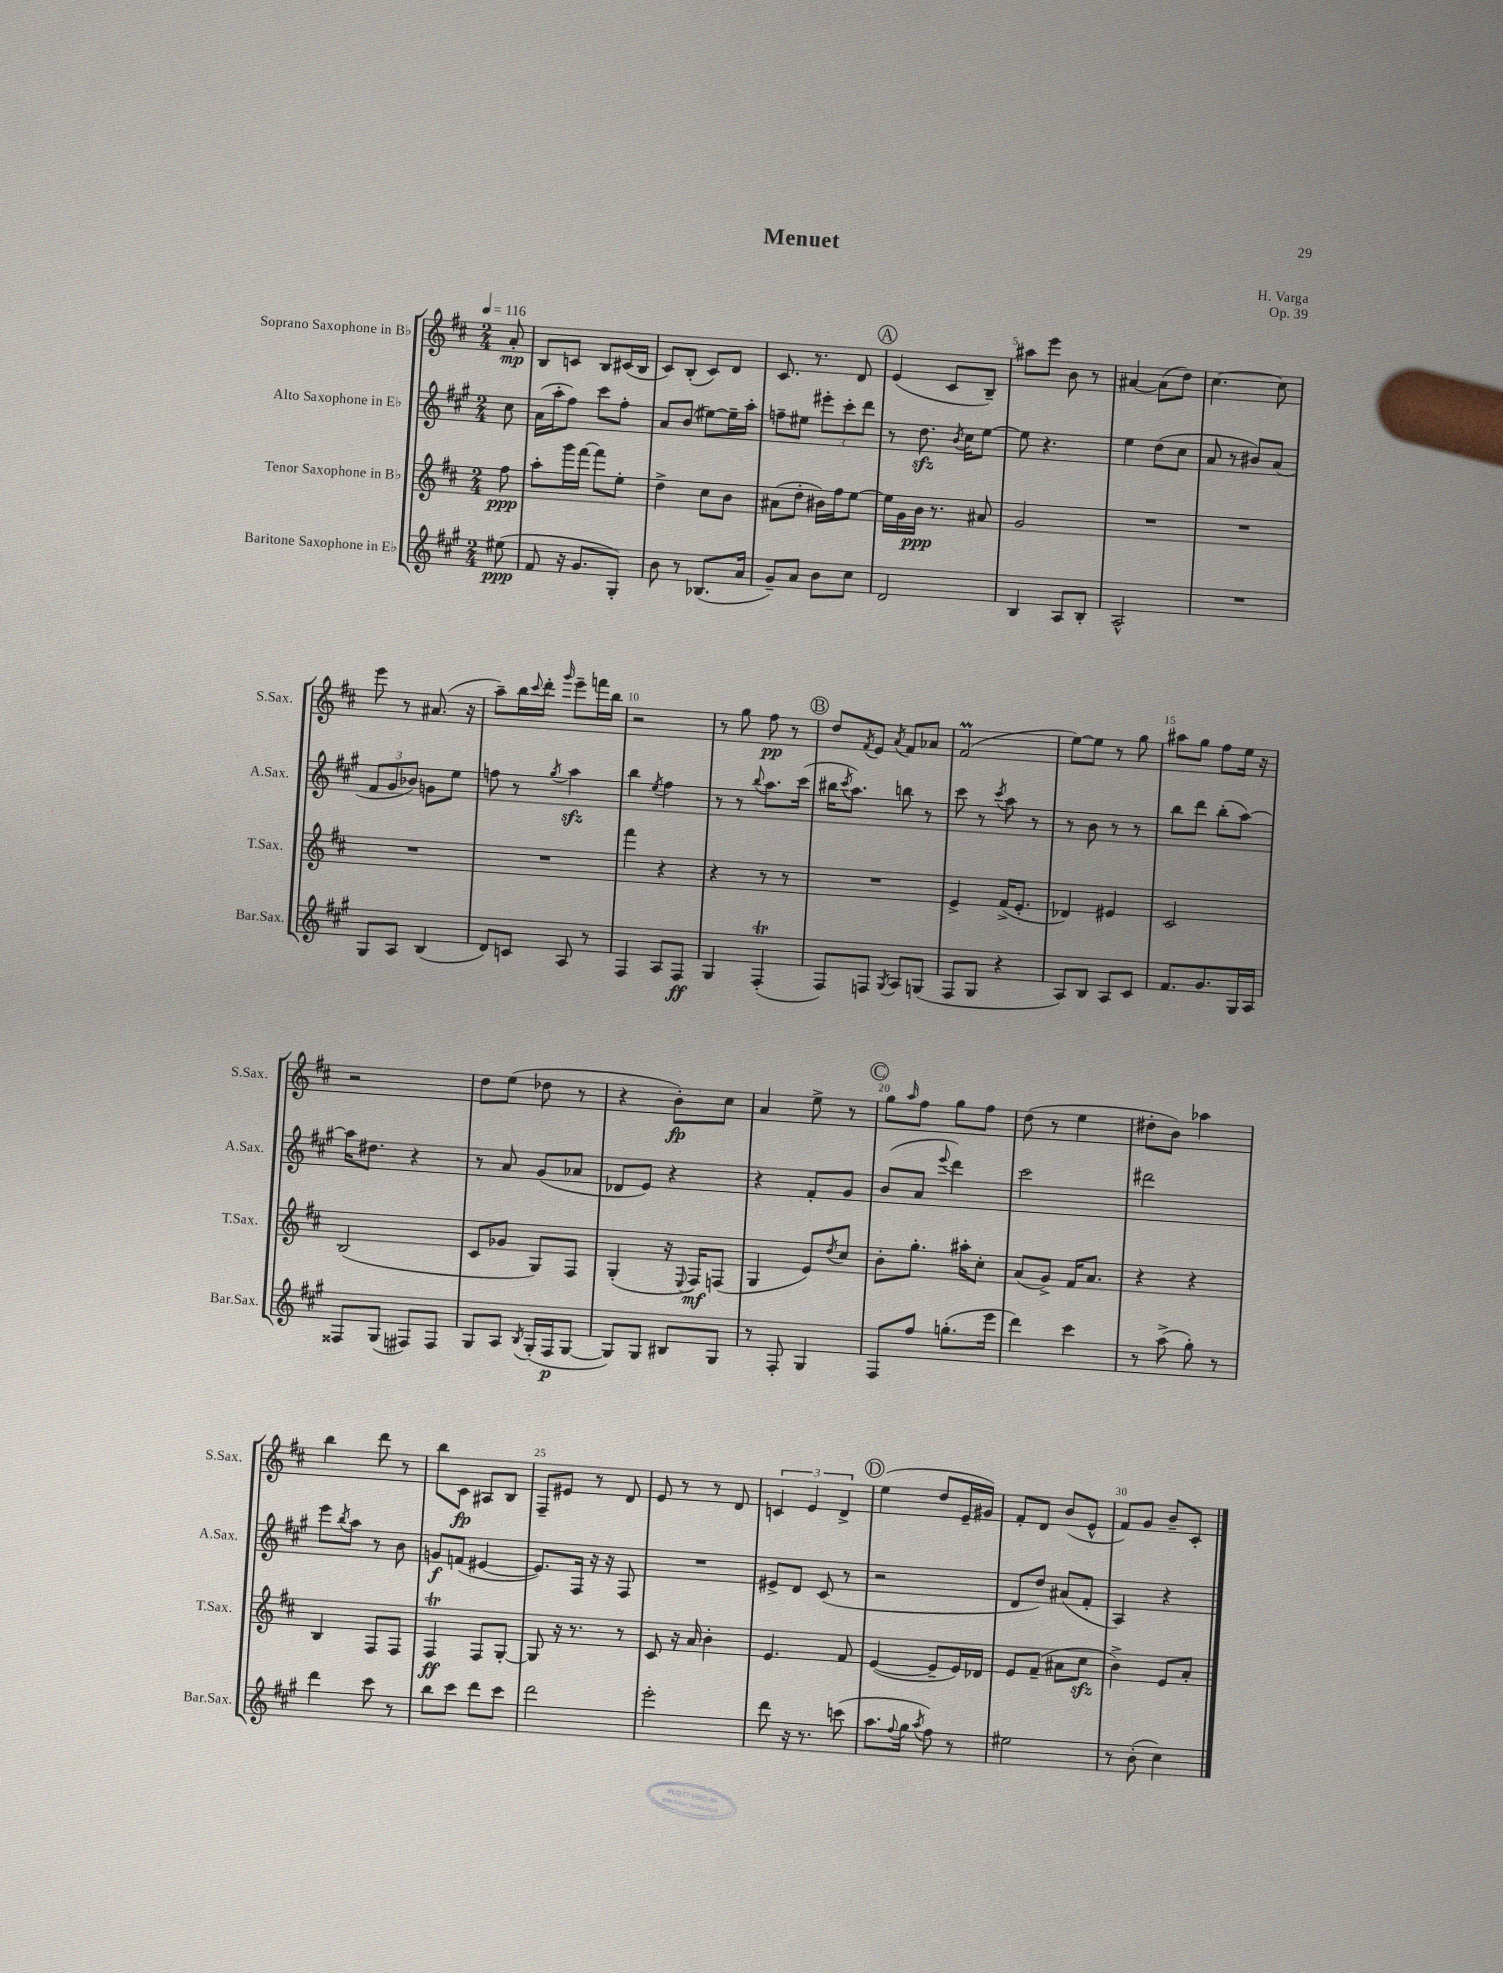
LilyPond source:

\header { title = "Menuet" composer = "H. Varga" opus = "Op. 39" }
<<
\new StaffGroup <<
\new Staff = "s0" \with { instrumentName = "Soprano Saxophone in Bb" shortInstrumentName = "S.Sax." } {
    \clef treble \key d \major \numericTimeSignature \time 2/4 \partial 8 \tempo 4 = 116
    a'8-.\mp |
    b8 c'8 b8 cis'16( b16 |
    cis'8) b8-.( cis'8) d'8 |
    cis'8. r8. d'8 |
    \mark \markup { \circle "A" } e'4( cis'8 b8--) |
    ais''8 e'''8 b'8 r8 |
    ais'4~ ais'8( d''8) |
    cis''4.~ cis''8 |
    e'''8 r8 ais'8.( r16 |
    a''8--) b''16 \appoggiatura { cis'''8 } d'''16-. \grace { g'''16 } e'''8-- f'''16 b''16 |
    r2 |
    r8 g''8 fis''8\pp r8 |
    \mark \markup { \circle "B" } d''8 \acciaccatura { fis'8 } e'8 \acciaccatura { a'8 } fis'8 aes'8 |
    fis'2\prall( |
    e''8~) e''8 r8 g''8 |
    ais''8 g''8 fis''8 e''16 r16 |
    r2 |
    d''8 e''8( des''8 r8 |
    r4 b'8-.\fp) cis''8 |
    a'4 e''8-> r8 |
    \mark \markup { \circle "C" } g''8 \grace { a''16 } fis''8 g''8 fis''8 |
    d''8( r8 e''4 |
    dis''8-. b'8) aes''4 |
    b''4 d'''8 r8 |
    b''8 cis'8\fp ais8 b8 |
    fis8-- eis'8 r8 d'8 |
    e'8 r8 r8 d'8 |
    \tuplet 3/2 { c'4 e'4 d'4-> } |
    \mark \markup { \circle "D" } e''4( d''8 e'16-- gis'16) |
    fis'8-. d'8 b'8( e'8-^ |
    fis'8) g'8 b'8-- cis'8-. \bar "|." |
}
\new Staff = "s1" \with { instrumentName = "Alto Saxophone in Eb" shortInstrumentName = "A.Sax." } {
    \clef treble \key a \major \numericTimeSignature \time 2/4 \partial 8
    cis''8 |
    a'16( a''16-. fis''8) cis'''8 fis''8-. |
    a'8 b'8( eis''8~) eis''16-- a''16-. |
    f''8-- eis''8 \tuplet 3/2 { eis'''8-. cis'''8-. d'''8 } |
    \mark \markup { \circle "A" } r8 d''8.\sfz \acciaccatura { b'8 } cis''16 e''8~ |
    e''8 r4. |
    e''4 d''8( cis''8 |
    a'8 r8 bis'8) a'8( |
    \tuplet 3/2 { fis'8 gis'8 bes'8) } g'8 e''8 |
    f''8 r8 \acciaccatura { gis''8 } a''4\sfz |
    b''4 \acciaccatura { e''8 } fis''4 |
    r8 r8 \appoggiatura { b''8 } a''8. cis'''16( |
    \mark \markup { \circle "B" } bis''16 \acciaccatura { cis'''8 } a''8.) b''8 r8 |
    cis'''8 r8 \acciaccatura { cis'''8 } a''8 r8 |
    r8 b'8 r8 r8 |
    b''8 d'''8 b''8-.( a''8~) |
    a''16 dis''8. r4 |
    r8 a'8 gis'8( aes'8 |
    des'8 e'8) r4 |
    r4 fis'8-. gis'8 |
    \mark \markup { \circle "C" } b'8( a'8 \appoggiatura { e'''8 } d'''4) |
    cis'''2 |
    dis'''2 |
    e'''8 \acciaccatura { b''8 } a''8 r8 b'8 |
    g'8\f f'8( eis'4~ |
    eis'8.) fis16 r16 r16 fis8 |
    R2 |
    eis'8-> d'8 cis'8( r8 |
    \mark \markup { \circle "D" } r2 |
    d'8 d''8) ais'8( fis'8-. |
    a4) r4 \bar "|." |
}
\new Staff = "s2" \with { instrumentName = "Tenor Saxophone in Bb" shortInstrumentName = "T.Sax." } {
    \clef treble \key d \major \numericTimeSignature \time 2/4 \partial 8
    fis''8\ppp |
    a''8-. g'''16 fis'''16~ fis'''8 e''8-. |
    d''4-> cis''8 b'8 |
    ais'8( d''8-. bis'16) fis''16 e''8~ |
    \mark \markup { \circle "A" } e''16 g'16 b'16\ppp r8. ais'8 |
    g'2 |
    R2 |
    R2 |
    R2 |
    R2 |
    fis'''4 r4 |
    r4 r8 r8 |
    \mark \markup { \circle "B" } R2 |
    e'4-> fis'16->( e'8.-. |
    des'4) eis'4 |
    cis'2 |
    b2( |
    cis'8 ges'8 g8) fis8 |
    g4-.( r16 \appoggiatura { e8 } fis16\mf) f8( |
    g4 e'8) \acciaccatura { d''8 } cis''8 |
    \mark \markup { \circle "C" } b'8-. g''8.-. ais''16-. cis''8-. |
    a'8( g'8->) fis'16 a'8. |
    r4 r4 |
    b4 fis8 fis8 |
    fis4\trill\ff fis8 g8~-. |
    g8 r16 r8. r8 |
    cis'8 r16 a'16 b'4-. |
    e'4. fis'8 |
    \mark \markup { \circle "D" } e'4~( e'8-- e'16) des'16 |
    e'8 fis'8--( ais'8 cis''8\sfz |
    b'4->) e'8 a'8-. \bar "|." |
}
\new Staff = "s3" \with { instrumentName = "Baritone Saxophone in Eb" shortInstrumentName = "Bar.Sax." } {
    \clef treble \key a \major \numericTimeSignature \time 2/4 \partial 8
    eis''8\ppp( |
    fis'8 r16 gis'8. gis8-.) |
    b'8 r8 bes8.( a'16 |
    gis'8--) a'8 b'8 cis''8 |
    \mark \markup { \circle "A" } d'2 |
    b4 a8 b8-. |
    a2-^ |
    R2 |
    gis8 a8 b4( |
    d'8) c'8 a8 r8 |
    fis4 a8 fis8\ff |
    gis4 fis4-.\trill( |
    \mark \markup { \circle "B" } fis8) f8 \acciaccatura { gis8 } a8 g8( |
    fis8 gis8 r4 |
    a8) b8 a8 cis'8 |
    fis'8. gis'8. gis16 a16 |
    fisis8 gis8( fis8) fis8 |
    gis8 a8 \acciaccatura { b8 } gis16-.( fis16\p gis8~ |
    gis8) gis8 bis8 gis8 |
    r8 fis8-. gis4 |
    \mark \markup { \circle "C" } fis8 fis''8 g''8.-.( e'''16 |
    d'''4) cis'''4 |
    r8 a''8->( gis''8-.) r8 |
    d'''4 cis'''8 r8 |
    b''8 cis'''8 d'''8 cis'''8 |
    d'''2 |
    e'''2-. |
    d'''8 r16 r8. c'''8( |
    \mark \markup { \circle "D" } a''8. \appoggiatura { fis''8 } gis''16 \acciaccatura { a''8 } fis''8) r8 |
    eis''2 |
    r8 b'8-.( cis''4) \bar "|." |
}
>>
>>
\layout { \context { \Score \override BarNumber.break-visibility = ##(#f #t #t) barNumberVisibility = #(every-nth-bar-number-visible 5) } }
